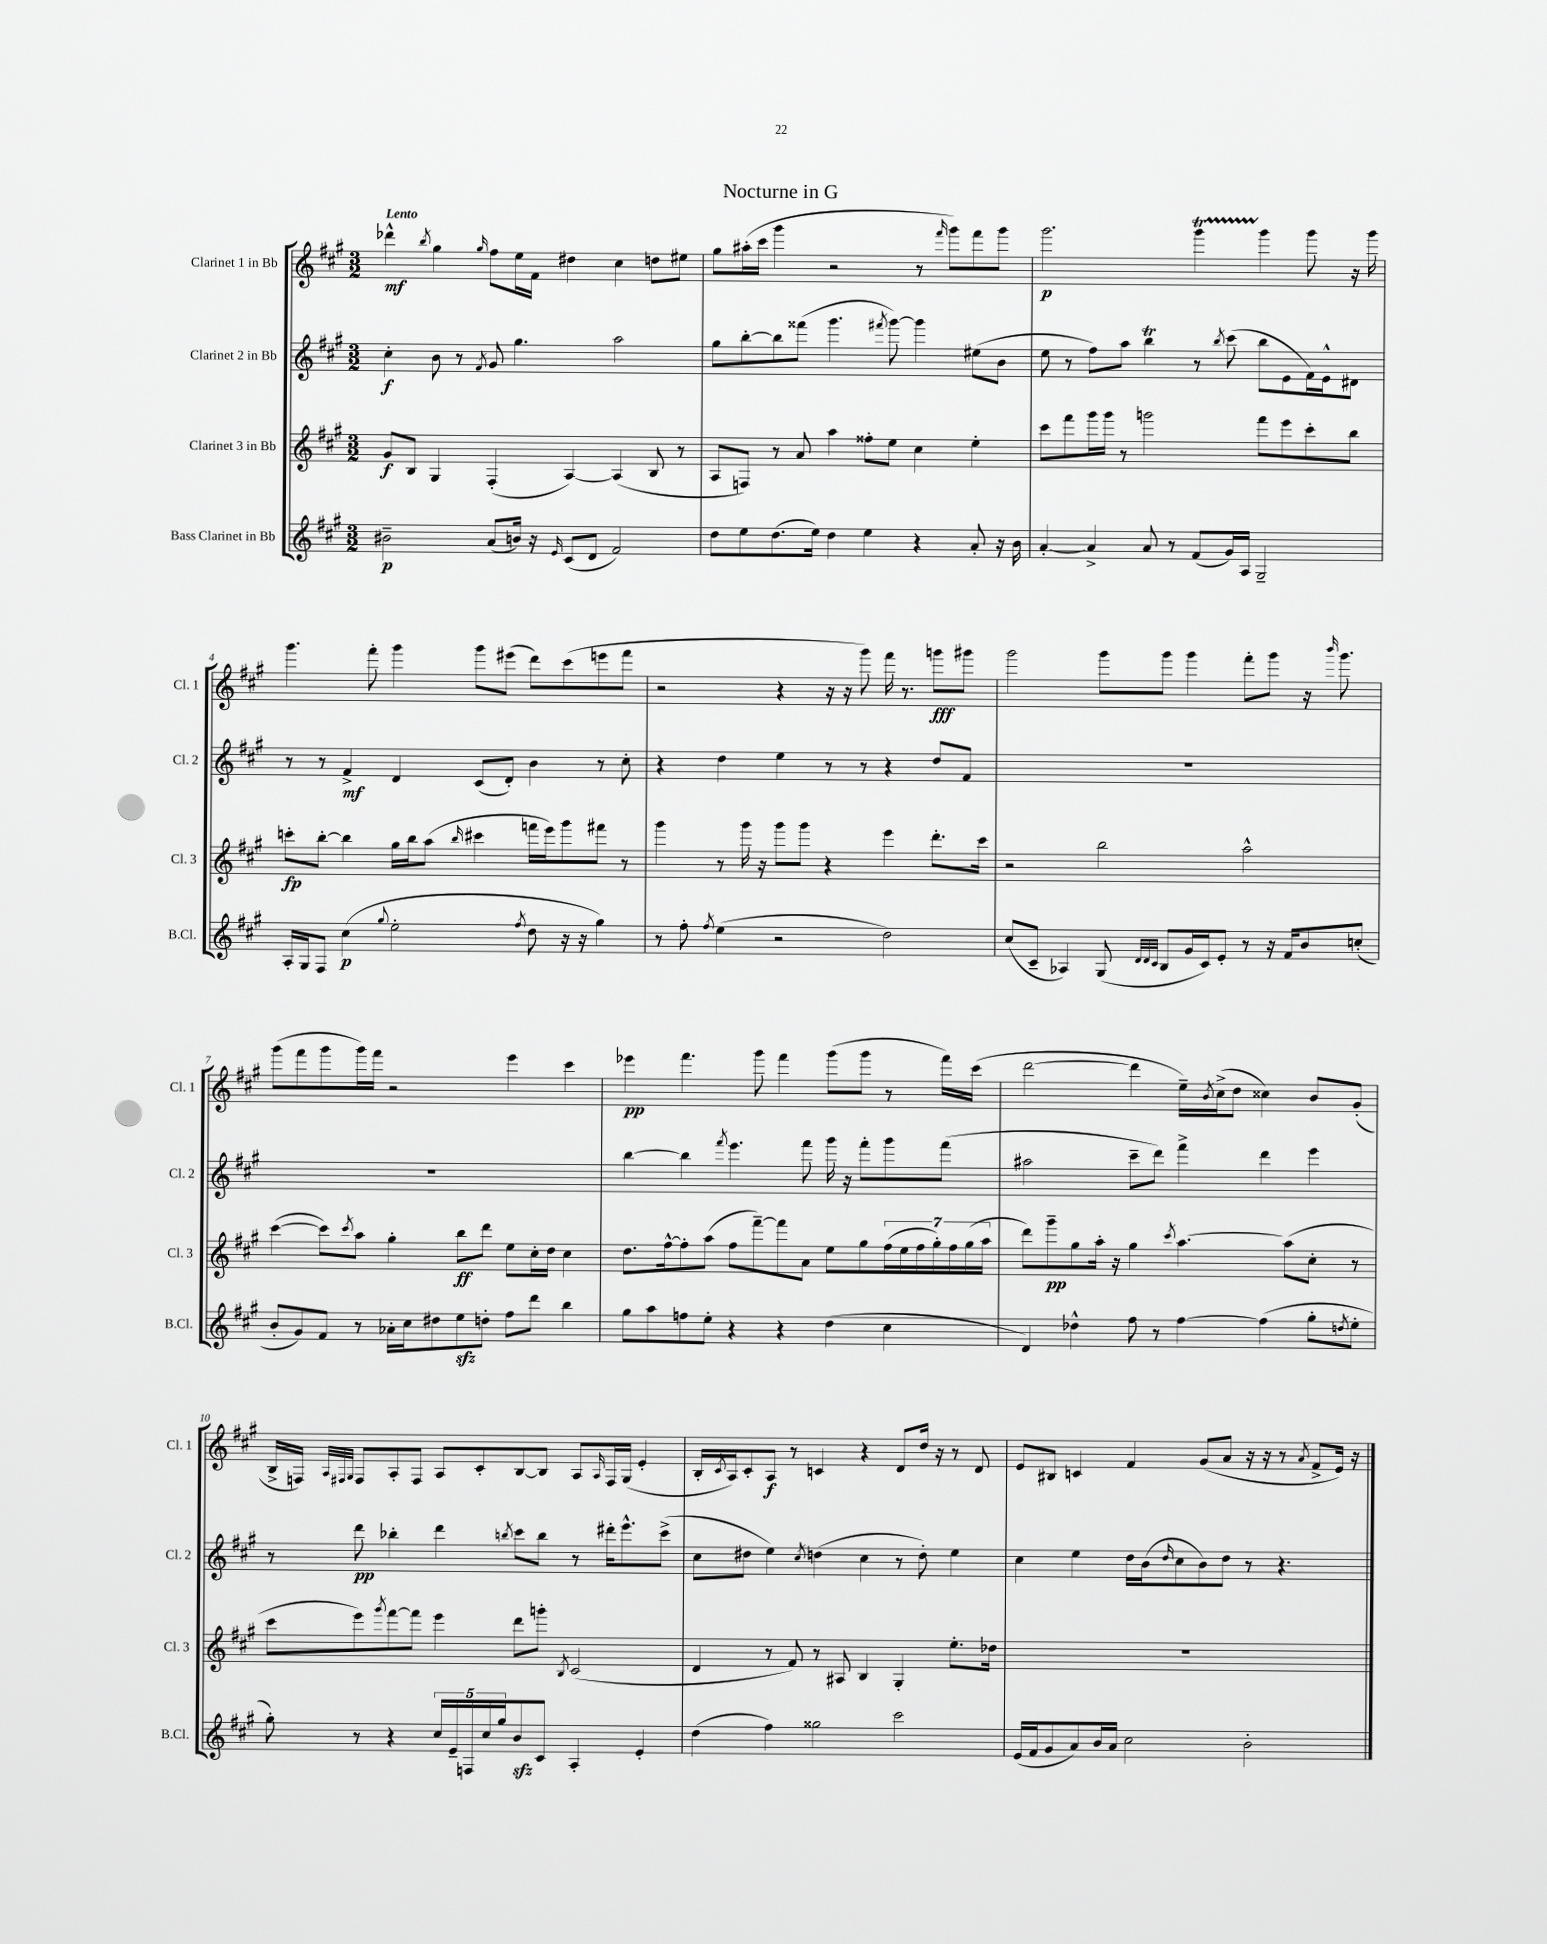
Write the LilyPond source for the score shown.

\header { title = "Nocturne in G" }
<<
\new StaffGroup <<
\new Staff = "s0" \with { instrumentName = "Clarinet 1 in Bb" shortInstrumentName = "Cl. 1" } {
    \clef treble \key a \major \numericTimeSignature \time 3/2 \tempo "Lento"
    des'''4-^\mf \acciaccatura { b''8 } gis''4 \grace { gis''16 } fis''8 e''16 fis'16 dis''4 cis''4 d''8 eis''8 |
    gis''8 ais''16-.( cis'''16 gis'''4 r2 r8 \grace { fis'''16 } gis'''8) fis'''8 gis'''8 |
    gis'''2.\p gis'''4\startTrillSpan gis'''4\stopTrillSpan gis'''8 r16 gis'''16 |
    gis'''4. fis'''8-. gis'''4 gis'''8 eis'''8( d'''8) cis'''8( e'''8 fis'''8 |
    r2 r4 r16 r16 gis'''8) fis'''16 r8. g'''8\fff gis'''8 |
    gis'''2 gis'''8 gis'''8 gis'''4 fis'''8-. gis'''8 r16 \grace { b'''16 } gis'''8. |
    gis'''8( fis'''8 gis'''8 gis'''16) fis'''16 r2 e'''4 cis'''4 |
    ees'''4\pp fis'''4. gis'''8 fis'''4 gis'''8( gis'''8 r8 fis'''16) cis'''16( |
    d'''2~ d'''4 e''16--) \acciaccatura { b'8 } cis''16->( d''8 cisis''4) b'8 gis'8-.( |
    b16-> f16) \grace { a32 fis32 gis32 } fis8 a8-. fis8 a8 cis'8-. b8~ b8 a8 \grace { a16 } fis16 gis16( e'4-. |
    b16-. \acciaccatura { cis'8 } a16) cis'8-. a8\f r8 c'4 r4 d'8 d''16 r16 r8 d'8 |
    e'8 bis8 c'4 fis'4 gis'8( a'8 r16 r16 r8 \acciaccatura { a'8 } fis'8-> e'16) r16 \bar "|." |
}
\new Staff = "s1" \with { instrumentName = "Clarinet 2 in Bb" shortInstrumentName = "Cl. 2" } {
    \clef treble \key a \major \numericTimeSignature \time 3/2
    cis''4-.\f b'8 r8 \acciaccatura { fis'8 } gis'8 gis''4. a''2 |
    gis''8 b''8~-. b''8 fisis'''8( gis'''4. \acciaccatura { fis'''8 } gis'''8~) gis'''4 eis''8( b'8 |
    e''8 r8 fis''8) a''8 b''4\trill r8 \acciaccatura { b''8 } cis'''8( b''8 e'8 fis'16) e'16-^ dis'8 |
    r8 r8 fis'4->\mf d'4 cis'8( d'8-.) b'4 r8 cis''8-. |
    r4 d''4 e''4 r8 r8 r4 d''8 fis'8 |
    R1. |
    R1. |
    b''4~ b''4 \acciaccatura { fis'''8 } e'''4. fis'''8 gis'''16 r16 fis'''8-. gis'''8 fis'''8( |
    ais''2 cis'''8-- d'''8) fis'''4-> d'''4 e'''4 |
    r8 d'''8\pp bes''4-. d'''4 \acciaccatura { b''8 } cis'''8 b''8 r8 dis'''16-. e'''8.-^ cis'''8->( |
    cis''8 dis''8 e''4) \acciaccatura { cis''8 } d''4( cis''4 r8 d''8-.) e''4 |
    cis''4 e''4 d''16 b'16( \grace { d''16 } cis''8 b'8) d''8 r8 r4. \bar "|." |
}
\new Staff = "s2" \with { instrumentName = "Clarinet 3 in Bb" shortInstrumentName = "Cl. 3" } {
    \clef treble \key a \major \numericTimeSignature \time 3/2
    gis'8\f b8 gis4 fis4-.( a4~) a4( b8 r8 |
    a8 f8) r8 a'8 a''4 fisis''8-. e''8 cis''4 e''4-. |
    cis'''8 fis'''8 gis'''16 gis'''16 r8 g'''2 fis'''8 e'''8 cis'''8-. b''8 |
    c'''8-.\fp b''8~-. b''4 gis''16 b''16 a''8( \grace { b''16 } cis'''4 f'''16 e'''16) gis'''8 fis'''8 r8 |
    gis'''4 r8 gis'''16 r16 gis'''8 gis'''8 r4 e'''4 d'''8.-. cis'''16 |
    r2 b''2 a''2-^ |
    cis'''4~( cis'''8) \acciaccatura { cis'''8 } a''8 gis''4-. b''8\ff d'''8 e''8 cis''16-. d''16 cis''4 |
    d''8. fis''16~-^ fis''8-. a''8( fis''8 fis'''8~--) fis'''8 a'8 e''8 gis''8 \tuplet 7/4 { fis''16( e''16 fis''16 gis''16-.) fis''16 gis''16( a''16 } |
    d'''8) gis'''8--\pp gis''8 a''16-. r16 gis''4 \acciaccatura { cis'''8 } a''4.~ a''8( cis''8-. r8 |
    cis'''8 e'''8) \acciaccatura { gis'''8 } fis'''8~ fis'''8 e'''4 d'''8 g'''8-. \acciaccatura { b8 } cis'2( |
    d'4 r8 fis'8) r8 ais8 b4 gis4-. e''8.-. des''16 |
    R1. \bar "|." |
}
\new Staff = "s3" \with { instrumentName = "Bass Clarinet in Bb" shortInstrumentName = "B.Cl." } {
    \clef treble \key a \major \numericTimeSignature \time 3/2
    bis'2--\p a'8( b'16) r16 \grace { e'16 } cis'8( d'8 fis'2) |
    d''8 e''8 d''8.( e''16) d''4 e''4 r4 a'8-. r16 b'16 |
    a'4~-. a'4-> a'8 r8 fis'8( gis'16) a16 gis2-- |
    a16-. gis16 fis8 cis''4\p( \appoggiatura { gis''8 } e''2-. \acciaccatura { fis''8 } d''8 r16 r16 gis''4) |
    r8 fis''8-. \acciaccatura { fis''8 } e''4( r2 d''2) |
    cis''8( cis'8-- aes4) gis8( \grace { d'32 d'32 cis'32 } b8 gis'16 cis'16) e'8-. r8 r16 fis'16 b'8 c''8-.( |
    b'8-. gis'8) fis'8 r8 aes'16-. cis''16 dis''8 e''8\sfz d''8-. fis''8 d'''8 b''4 |
    gis''8 a''8 f''8 e''8-. r4 r4 d''4( cis''4 |
    d'4) des''4-^ fis''8 r8 fis''4~ fis''4( gis''8-. \acciaccatura { d''8 } e''8-. |
    gis''8-.) r8 r4 \tuplet 5/4 { cis''16 e'16-- f16 cis''16 gis''16 } b'8\sfz cis'8 a4-. e'4-. |
    d''4( fis''4) gisis''2 cis'''2 |
    e'16( fis'16 gis'8 a'8) b'16 a'16 cis''2 b'2-. \bar "|." |
}
>>
>>
